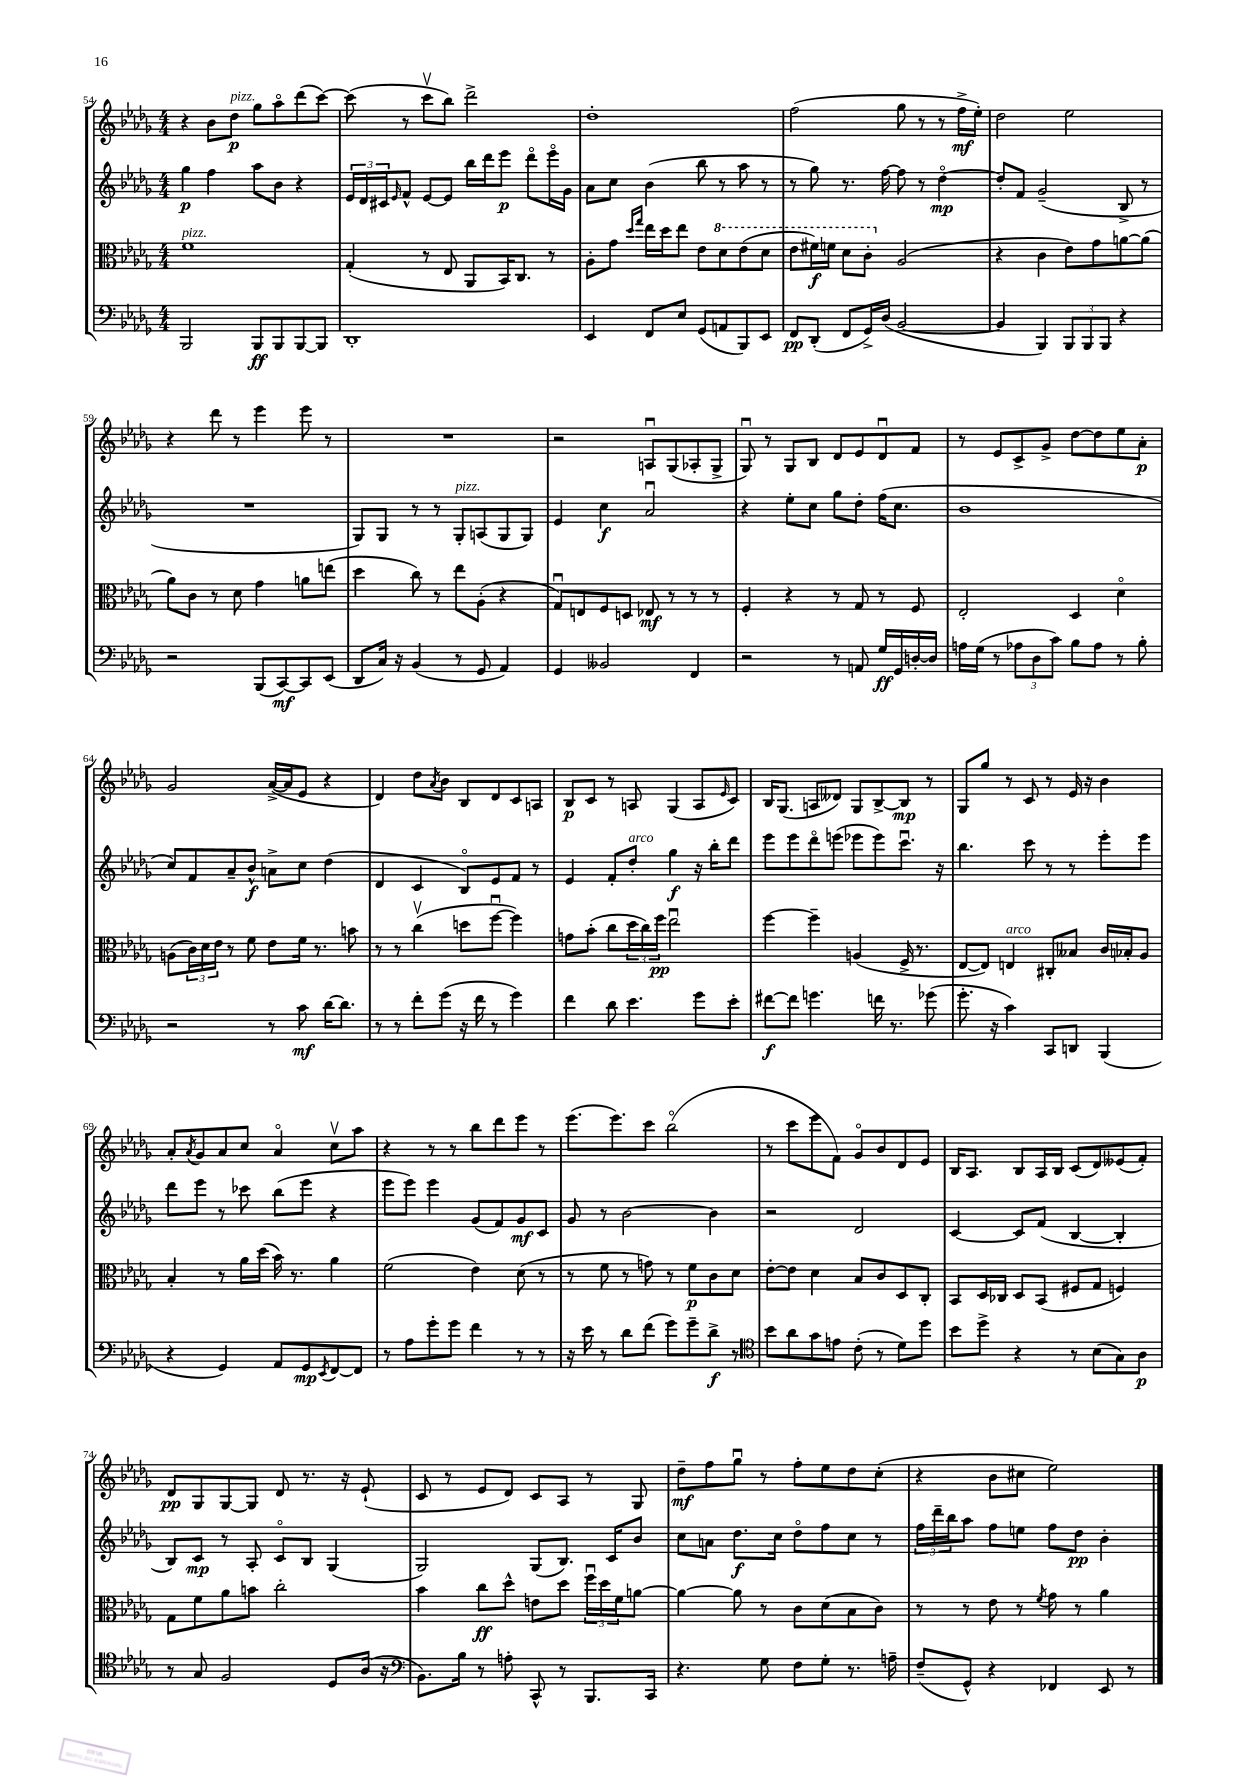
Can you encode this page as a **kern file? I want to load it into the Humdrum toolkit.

**kern	**dynam	**kern	**dynam	**kern	**dynam	**kern	**dynam
*part4	*part4	*part3	*part3	*part2	*part2	*part1	*part1
*staff4	*staff4	*staff3	*staff3	*staff2	*staff2	*staff1	*staff1
*clefF4	*	*clefC3	*	*clefG2	*	*clefG2	*
*k[b-e-a-d-g-]	*	*k[b-e-a-d-g-]	*	*k[b-e-a-d-g-]	*	*k[b-e-a-d-g-]	*
*M4/4	*	*M4/4	*	*M4/4	*	*M4/4	*
=54	=54	=54	=54	=54	=54	=54	=54
!	!	!LO:TX:a:i:t=pizz.	!	!	!	!	!
2BBB-/	.	1f	.	4gg-\	p	4r	.
.	.	.	.	4ff\	.	8b-\L	.
!	!	!	!	!	!	!LO:TX:a:i:t=pizz.	!
.	.	.	.	.	.	8dd-\J	p
8BBB-/L	ff	.	.	8aa-\L	.	8gg-\L	.
8BBB-/	.	.	.	8b-\J	.	8aa-\	.
[8BBB-/	.	.	.	4r	.	(8ddd-\	.
8BBB-/J]	.	.	.	.	.	[8ccc\J)	.
=55	=55	=55	=55	=55	=55	=55	=55
1DD-'	.	(4G-'/	.	24e-/LL	.	(8ccc\]	.
.	.	.	.	24d-/	.	.	.
.	.	.	.	24c#X/J	.	.	.
.	.	.	.	16qqe-/	.	.	.
.	.	.	.	8f^^/J	.	8r	.
.	.	8r	.	[8e-/L	.	8cccv\L	.
.	.	8E-/	.	8e-/J]	.	8bb-\J)	.
.	.	8AA-/L	.	16bb-\LL	.	2ddd-^\	.
.	.	.	.	16ddd-\J	.	.	.
.	.	16BB-/K)	.	8eee-\J	p	.	.
.	.	8.C/J	.	.	.	.	.
.	.	.	.	8ddd-\L	.	.	.
.	.	8r	.	16eee-\L	.	.	.
.	.	.	.	16g-\JJ	.	.	.
=56	=56	=56	=56	=56	=56	=56	=56
4EE-/	.	8A-'\L	.	8a-\L	.	1dd-'	.
.	.	8g-\J	.	8cc\J	.	.	.
.	.	16qqdd-/LL	.	.	.	.	.
.	.	16qqgg-/JJ	.	.	.	.	.
8FF/L	.	16ee-\LL	.	(4b-\	.	.	.
.	.	16dd-\J	.	.	.	.	.
8E-/J	.	8ee-\J	.	.	.	.	.
(8GG-/L	.	8e-\L	.	8bb-\	.	.	.
*	*	*8va	*	*	*	*	*
8AAn/	.	8dd-\	.	8r	.	.	.
8BBB-/)	.	(8ee-\	.	8aa-\	.	.	.
8EE-/J	.	8dd-\J	.	8r	.	.	.
=57	=57	=57	=57	=57	=57	=57	=57
8FF/L	pp	8ee-\L	.	8r	.	(2ff\	.
(8DD-'/J	.	16ff#X\L)	f	8gg-\)	.	.	.
.	.	16ffn\JJ	.	.	.	.	.
8FF/L	.	8dd-\L	.	8.r	.	.	.
16GG-^/L)	.	8cc'\J	.	.	.	.	.
(16D-/JJ	.	.	.	[16ff\	.	.	.
*	*	*X8va	*	*	*	*	*
[2BB-/	.	(2A-/	.	8ff\]	.	8gg-\	.
.	.	.	.	8r	.	8r	.
.	.	.	.	[4dd-\	mp	8r	.
.	.	.	.	.	.	16ff^\LL	mf
.	.	.	.	.	.	16ee-'\JJ)	.
=58	=58	=58	=58	=58	=58	=58	=58
4BB-/]	.	4r	.	8dd-'/L]	.	2dd-\	.
.	.	.	.	8f/J	.	.	.
4BBB-/)	.	4c\	.	(2g-~/	.	.	.
12BBB-/L	.	8e-\L)	.	.	.	2ee-\	.
12BBB-/	.	.	.	.	.	.	.
.	.	8g-\	.	.	.	.	.
12BBB-/J	.	.	.	.	.	.	.
4r	.	[8an\	.	8B-^/	.	.	.
.	.	(8a\J]	.	8r	.	.	.
!!LO:LB:g=z
=59	=59	=59	=59	=59	=59	=59	=59
2r	.	8a-\L)	.	1r	.	4r	.
.	.	8c\J	.	.	.	.	.
.	.	8r	.	.	.	8ddd-\	.
.	.	8d-\	.	.	.	8r	.
(8BBB-/L	.	4g-\	.	.	.	4eee-\	.
[8CC/)	mf	.	.	.	.	.	.
8CC/]	.	8an\L	.	.	.	8eee-\	.
(8EE-/J	.	(8een\J	.	.	.	8r	.
=60	=60	=60	=60	=60	=60	=60	=60
8DD-/L	.	4dd-\	.	8G-/L)	.	1r	.
16C/Jk)	.	.	.	8G-/J	.	.	.
16r	.	.	.	.	.	.	.
(4BB-/	.	8cc\)	.	8r	.	.	.
.	.	8r	.	8r	.	.	.
!	!	!	!	!LO:TX:a:i:t=pizz.	!	!	!
8r	.	8ee-\L	.	8G-'/L	.	.	.
8GG-/	.	(8A-'\J	.	(8An/	.	.	.
4AA-/)	.	4r	.	8G-/	.	.	.
.	.	.	.	8G-/J)	.	.	.
=61	=61	=61	=61	=61	=61	=61	=61
4GG-/	.	8G-u/L)	.	4e-/	.	2r	.
.	.	8En/	.	.	.	.	.
2BB--X/	.	8F/	.	4cc\	f	.	.
.	.	8Dn/J	.	.	.	.	.
.	.	8E-X/	mf	2a-u/	.	8Anu/L	.
.	.	8r	.	.	.	(8G-/	.
4FF/	.	8r	.	.	.	8A-X'/	.
.	.	8r	.	.	.	8G-^/J	.
=62	=62	=62	=62	=62	=62	=62	=62
2r	.	4F'/	.	4r	.	8G-u/)	.
.	.	.	.	.	.	8r	.
.	.	4r	.	8ee-'\L	.	8G-/L	.
.	.	.	.	8cc\J	.	8B-/J	.
8r	.	8r	.	8gg-\L	.	8d-/L	.
8AAn/	.	8G-/	.	8dd-'\J	.	8e-/	.
16G-/LL	ff	8r	.	(16ff\KL	.	8d-u/	.
16GG-/	.	.	.	8.cc\J	.	.	.
[16Dn'/	.	8F/	.	.	.	8f/J	.
16D/JJ]	.	.	.	.	.	.	.
=63	=63	=63	=63	=63	=63	=63	=63
16An\LL	.	2E-'/	.	1b-	.	8r	.
(16G-\JJ	.	.	.	.	.	.	.
8r	.	.	.	.	.	8e-/L	.
12A-X\L	.	.	.	.	.	8c^/	.
12D-\	.	.	.	.	.	.	.
.	.	.	.	.	.	8g-^/J	.
12c\J)	.	.	.	.	.	.	.
8B-\L	.	4D-/	.	.	.	[8dd-\L	.
8A-\J	.	.	.	.	.	8dd-\]	.
8r	.	4d-\	.	.	.	8ee-\	.
8B-'\	.	.	.	.	.	8a-'\J	p
!!LO:LB:g=z
=64	=64	=64	=64	=64	=64	=64	=64
2r	.	(8An\L	.	8cc/L)	.	2g-/	.
.	.	24c\L)	.	8f/	.	.	.
.	.	24d-\	.	.	.	.	.
.	.	24e-\JJ	.	.	.	.	.
.	.	8r	.	8a-~/	.	.	.
.	.	8f\	.	8b-^^/J	f	.	.
8r	.	8e-\L	.	8an^\L	.	([16a-^/LL	.
.	.	.	.	.	.	16a-/J]	.
8c\	mf	16f\Jk	.	8cc\J	.	8e-/J	.
.	.	8.r	.	.	.	.	.
[16d-\KL	.	.	.	(4dd-\	.	4r	.
8.d-\J]	.	.	.	.	.	.	.
.	.	8bn\	.	.	.	.	.
=65	=65	=65	=65	=65	=65	=65	=65
8r	.	8r	.	4d-/	.	4d-/)	.
8r	.	8r	.	.	.	.	.
8f'\L	.	(4ccv\	.	4c/	.	8dd-\L	.
.	.	.	.	.	.	8qa-/	.
(8g-\J	.	.	.	.	.	8b-\J	.
16r	.	8ddn\L	.	8B-/L)	.	8B-/L	.
16f\	.	.	.	.	.	.	.
8r	.	[8ffu\J	.	8e-/	.	8d-/	.
4g-\)	.	4ff\])	.	8f/J	.	8c/	.
.	.	.	.	8r	.	8An/J	.
=66	=66	=66	=66	=66	=66	=66	=66
4f\	.	8gn\L	.	4e-/	.	8B-/L	p
.	.	(8b-'\J	.	.	.	8c/J	.
8d-\	.	8cc\L	.	8f'/L	.	8r	.
!	!	!	!	!LO:TX:a:i:t=arco	!	!	!
4.e-\	.	24dd-\L	.	8dd-'/J	.	8An/	.
.	.	24cc\)	.	.	.	.	.
.	.	24ff\JJ	pp	.	.	.	.
.	.	2ee-u\	.	4gg-\	f	(4G-/	.
8g-\L	.	.	.	16r	.	8A/L	.
.	.	.	.	16bb-'\KL	.	.	.
.	.	.	.	.	.	16qqe-/	.
8e-'\J	.	.	.	8ddd-\J	.	8c/J)	.
=67	=67	=67	=67	=67	=67	=67	=67
[8f#X\L	f	[4ff\	.	8eee-\L	.	16B-/KL	.
.	.	.	.	.	.	(8.G-/J	.
8f#\J]	.	.	.	8eee-\	.	.	.
4.gn\	.	4ff~\]	.	8ddd-\	.	8An/L	.
.	.	.	.	(8eeen\J	.	8d--X/J)	.
.	.	(4An/	.	8eee-X\L	.	8G-/L	.
16fn\	.	.	.	8eee-\)	.	[8B-^/	.
8.r	.	.	.	.	.	.	.
.	.	16F^/	.	8.cccu\J	.	8B-/J]	mp
.	.	8.r	.	.	.	.	.
(8g-X\	.	.	.	.	.	8r	.
.	.	.	.	16r	.	.	.
=68	=68	=68	=68	=68	=68	=68	=68
8.g-'\	.	[8E-/L	.	4.bb-\	.	8G-/L	.
.	.	8E-/J])	.	.	.	8gg-/J	.
16r	.	.	.	.	.	.	.
!	!	!LO:TX:a:i:t=arco	!	!	!	!	!
4c\)	.	4En/	.	.	.	8r	.
.	.	.	.	8ccc\	.	8c/	.
8CC/L	.	8C#X'/L	.	8r	.	8r	.
8DDn/J	.	8B--X/J	.	8r	.	16e-/	.
.	.	.	.	.	.	16r	.
(4BBB-/	.	16c/LL	.	8eee-'\L	.	4b-\	.
.	.	16B-X'/J	.	.	.	.	.
.	.	8A-/J	.	8eee-\J	.	.	.
!!LO:LB:g=z
=69	=69	=69	=69	=69	=69	=69	=69
4r	.	4B-'/	.	8ddd-\L	.	8a-'/L	.
.	.	.	.	.	.	8qa-/	.
.	.	.	.	8eee-\J	.	8g-/	.
4GG-/)	.	8r	.	8r	.	8a-/	.
.	.	16a-\LL	.	8ccc-X\	.	8cc/J	.
.	.	(16dd-\JJ	.	.	.	.	.
8AA-/L	.	16b-\)	.	(8bb-\L	.	4a-/	.
.	.	8.r	.	.	.	.	.
8GG-/	mp	.	.	8eee-\J	.	.	.
8qEE-/	.	.	.	.	.	.	.
[8FF/	.	4a-\	.	4r	.	8ccv\L	.
8FF/J]	.	.	.	.	.	8aa-\J	.
=70	=70	=70	=70	=70	=70	=70	=70
8r	.	(2f\	.	8eee-\L	.	4r	.
8A-\L	.	.	.	8eee-\J)	.	.	.
8g-'\	.	.	.	4eee-\	.	8r	.
8g-\J	.	.	.	.	.	8r	.
4f\	.	4e-\)	.	(8g-/L	.	8bb-\L	.
.	.	.	.	8f/)	.	8ddd-\	.
8r	.	(8d-\	.	8g-/	mf	8eee-\J	.
8r	.	8r	.	8c/J	.	8r	.
=71	=71	=71	=71	=71	=71	=71	=71
16r	.	8r	.	8g-/	.	(8.eee-\L	.
16e-\	.	.	.	.	.	.	.
8r	.	8f\	.	8r	.	.	.
.	.	.	.	.	.	8.eee-\)	.
8d-\L	.	8r	.	[2b-\	.	.	.
(8f\J	.	8gn\)	.	.	.	8ccc\J	.
8g-\L)	.	8r	.	.	.	(2bb-\	.
8g-~\	.	8f\L	p	.	.	.	.
8d-^\J	f	8c\	.	4b-\]	.	.	.
8r	.	8d-\J	.	.	.	.	.
=72	=72	=72	=72	=72	=72	=72	=72
*clefC4	*	*	*	*	*	*	*
8b-\L	.	[8e-'\L	.	2r	.	8r	.
8a-\	.	8e-\J]	.	.	.	8ccc\L	.
8g-\	.	4d-\	.	.	.	8eee-\	.
8en\J	.	.	.	.	.	8f\J)	.
(8c'\	.	8B-/L	.	2d-/	.	8g-/L	.
8r	.	8c/	.	.	.	8b-/	.
8d-\L)	.	8D-/	.	.	.	8d-/	.
8dd-\J	.	8C'/J	.	.	.	8e-/J	.
=73	=73	=73	=73	=73	=73	=73	=73
8b-\L	.	8BB-/L	.	[4c/	.	16B-/KL	.
.	.	.	.	.	.	8.A-/J	.
8dd-^\J	.	16D-/L	.	.	.	.	.
.	.	16C-X/JJ	.	.	.	.	.
4r	.	8D-/L	.	8c/L]	.	8B-/L	.
.	.	(8BB-/J	.	(8f/J	.	16A-/L	.
.	.	.	.	.	.	16B-/JJ	.
8r	.	8F#X/L	.	[4B-/	.	(8c/L	.
(8B-\L	.	8G-/J	.	.	.	8d-/)	.
8G-\)	.	4Fn/)	.	4B-'/]	.	(8e--X/	.
8A-\J	p	.	.	.	.	8f'/J)	.
!!LO:LB:g=z
=74	=74	=74	=74	=74	=74	=74	=74
8r	.	8G-\L	.	8B-/L)	.	8d-/L	pp
8G-/	.	8f\	.	8c/J	mp	8G-/	.
2F/	.	8a-\	.	8r	.	[8G-/	.
.	.	8bn\J	.	8A-'/	.	8G-/J]	.
.	.	2cc'\	.	8c/L	.	8d-/	.
.	.	.	.	8B-/J	.	8.r	.
8D-/L	.	.	.	(4G-/	.	.	.
.	.	.	.	.	.	16r	.
(16A-/Jk	.	.	.	.	.	(8e-`/	.
16r	.	.	.	.	.	.	.
=75	=75	=75	=75	=75	=75	=75	=75
*clefF4	*	*	*	*	*	*	*
8.BB-\L)	.	4b-\	.	2G-/)	.	8c/	.
.	.	.	.	.	.	8r	.
16B-\Jk	.	.	.	.	.	.	.
8r	.	8cc\L	ff	.	.	8e-/L	.
8An'\	.	8dd-^^\J	.	.	.	8d-/J)	.
8CC^^/	.	8en\L	.	(8G-/L	.	8c/L	.
8r	.	8dd-\J	.	8.B-/J)	.	8A-/J	.
8.BBB-/L	.	24ffu\LL	.	.	.	8r	.
.	.	24dd-\	.	.	.	.	.
.	.	.	.	16c/KL	.	.	.
.	.	24f\J	.	.	.	.	.
.	.	[8an\J	.	8b-/J	.	8G-/	.
16CC/Jk	.	.	.	.	.	.	.
=76	=76	=76	=76	=76	=76	=76	=76
4.r	.	4a\_	.	8cc\L	.	8dd-~\L	mf
.	.	.	.	8an\J	.	8ff\	.
.	.	8a\]	.	8.dd-\L	f	8gg-u\J	.
8G-\	.	8r	.	.	.	8r	.
.	.	.	.	16cc\Jk	.	.	.
8F\L	.	8c\L	.	8dd-\L	.	8ff'\L	.
8G-'\J	.	(8d-\	.	8ff\	.	8ee-\	.
8.r	.	8B-\	.	8cc\J	.	8dd-\	.
.	.	8c\J)	.	8r	.	(8cc'\J	.
16An~\	.	.	.	.	.	.	.
=77	=77	=77	=77	=77	=77	=77	=77
(8F~/L	.	8r	.	24ff\LL	.	4r	.
.	.	.	.	24ddd-~\	.	.	.
.	.	.	.	24bb-\J	.	.	.
8GG-^^/J)	.	8r	.	8aa-\J	.	.	.
4r	.	8e-\	.	8ff\L	.	8b-\L	.
.	.	8r	.	8een\J	.	8cc#X\J	.
.	.	8qf/	.	.	.	.	.
4FF-X/	.	8g-\	.	8ff\L	.	2ee-\)	.
.	.	8r	.	8dd-\J	pp	.	.
8EE-/	.	4a-\	.	4b-'\	.	.	.
8r	.	.	.	.	.	.	.
==	==	==	==	==	==	==	==
*-	*-	*-	*-	*-	*-	*-	*-
